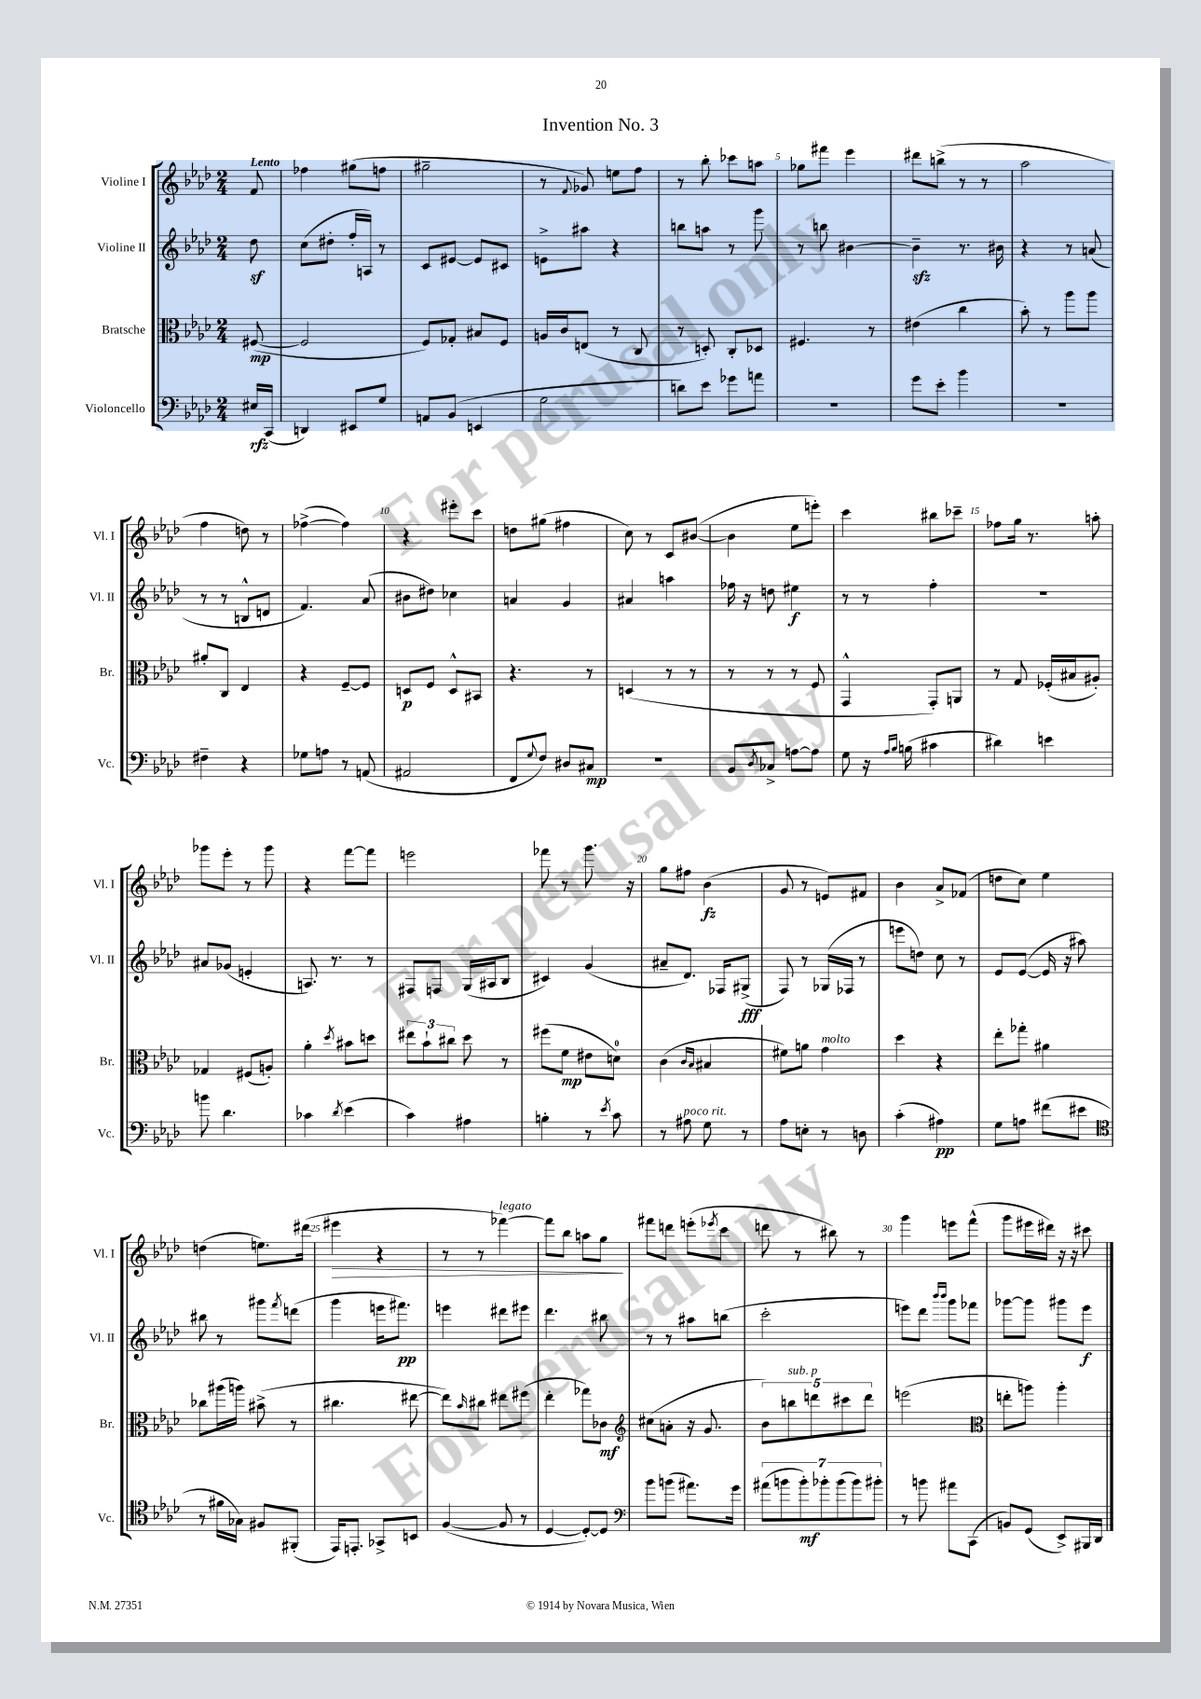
\header { title = "Invention No. 3" }
<<
\new StaffGroup <<
\new Staff = "s0" \with { instrumentName = "Violine I" shortInstrumentName = "Vl. I" } {
    \clef treble \key aes \major \numericTimeSignature \time 2/4 \partial 8 \tempo "Lento"
    f'8 |
    fes''4 gis''8( f''8 |
    gis''2-- |
    r8 \appoggiatura { f'8 } ges'8) e''8 f''8 |
    r8 bes''8-. ces'''8 a''8 |
    ges''8 fis'''8 ees'''4 |
    dis'''8 b''8->( r8 r8 |
    aes''2 |
    f''4 d''8) r8 |
    fes''4~->( fes''4) |
    r4 eis'''8-. c'''8 |
    d''8 gis''8( fis''4 |
    c''8) r8 c'8 bis'8~( |
    bis'4 ees''8 e'''8-.) |
    c'''4 bis''8 ces'''8-- |
    fes''8 g''16 r8. a''8-. |
    ges'''8 ees'''8-. r8 ges'''8 |
    r4 f'''8~ f'''8 |
    e'''2 |
    fes'''8 r8 g'''8. r16 |
    g''8 fis''8 bes'4\fz( |
    g'8 r8 e'8) fis'8 |
    bes'4 aes'8-> fes'8( |
    d''8 c''8) ees''4 |
    d''4( e''8.) dis'''16( |
    eis'''4\> r4 |
    r8 r8 fes'''4~^\markup { \italic "legato" }) |
    fes'''8 bes''8 a''8 g''8\! |
    fis'''8 d'''8 e'''8-.( \acciaccatura { ees'''8 } c'''8 |
    d'''8 r8 bis''8) r8 |
    g'''4 e'''8 f'''8-^( |
    g'''8 eis'''16 dis'''16) r16 r16 cis'''8 \bar "|." |
}
\new Staff = "s1" \with { instrumentName = "Violine II" shortInstrumentName = "Vl. II" } {
    \clef treble \key aes \major \numericTimeSignature \time 2/4 \partial 8
    des''8\sf |
    c''8( dis''8-. f''16-. a16) r8 |
    c'8 eis'8~ eis'8 cis'8 |
    e'8-> ais''8 r4 |
    b''8 a''8 r8 g'''8 |
    r8 b''8 bis'4~ |
    bis'4--\sfz r8. bis'16 |
    r4 r8 a'8( |
    r8 r8 b8-^ d'8 |
    f'4.) aes'8( |
    bis'8 dis''8) ces''4 |
    a'4 g'4 |
    ais'4 a''4 |
    fes''16 r16 d''8 eis''4\f |
    r8 r8 f''4-. |
    r2 |
    ais'8 ges'8( e'4-. |
    a8.) r8. r8 |
    fis8 f8 g16( ais16 bes8 |
    cis'4) g'4( |
    ais'8-- des'8.) fes16 gis8->\fff( |
    f8) r8 ges16( fes16 r8 |
    e'''8 d''8) c''8 r8 |
    ees'8 ees'8~( ees'16 r16 ais''8) |
    bis''8 r8 gis'''8 \acciaccatura { f'''8 } d'''8( |
    g'''4 e'''16 fis'''8.\pp) |
    e'''4 dis'''8 eis'''8 |
    des'''4. bis''8 |
    r8 r8 ais''8 b''8( |
    c'''2-. |
    e'''8) des'''8 \grace { bes'''16 bes'''16 } g'''8 fes'''8 |
    ges'''8~ ges'''8 gis'''8 ees'''8\f \bar "|." |
}
\new Staff = "s2" \with { instrumentName = "Bratsche" shortInstrumentName = "Br." } {
    \clef alto \key aes \major \numericTimeSignature \time 2/4 \partial 8
    fis8~\mp( |
    fis2 |
    f8) ges8-. bis8 f8 |
    a16 c'16 e8( r8 c8 |
    r8 d8-.) c8-. des8 |
    fis4. r8 |
    eis'4( c''4 |
    bes'8-.) r8 aes''8 aes''8 |
    ais'8-. c8 ees4 |
    r4 f8~-- f8 |
    d8\p f8 d8-^ bis,8 |
    r4. r8 |
    d4( r8 r8 |
    r8 r8 r8 f8 |
    g,4-^ g,8-.) a,8 |
    r8 g8 fes16-.( bis16 ais8-.) |
    ges4 fis8( a8-.) |
    aes'4-. \acciaccatura { des''8 } bis'8 d''8 |
    \tuplet 3/2 { eis''8 bes'8-! cis''8 } des''8 r8 |
    fis''8( f'8\mp eis'8 d'8-0) |
    c'4( \grace { c'16 bes16 } bis4 |
    fis'8) a'8 g'4^\markup { \italic "molto" } |
    des''4 r4 |
    ees''8-. ges''8-. ais'4 |
    ces''8 ais''16( a''16) bis'8->( r8 |
    cis''4. eis''8~ |
    eis''8) \grace { bes'16 } cis''8 eis''8 fis''8( |
    ees''4-. ges''8) ces'8\mf |
    \clef treble cis''8( a'8-. r16 g'8. |
    \tuplet 5/4 { bes'8) b''8^\markup { \italic "sub. p" } d'''8 cis'''8 d'''8 } |
    e'''2( |
    \clef alto e''8-. a''8) a''4-. \bar "|." |
}
\new Staff = "s3" \with { instrumentName = "Violoncello" shortInstrumentName = "Vc." } {
    \clef bass \key aes \major \numericTimeSignature \time 2/4 \partial 8
    eis16\rfz c,16( |
    d,4) eis,8 g8 |
    a,8 bes,8( e,4 |
    g2 |
    d'8) ees'8 ges'8 a'8 |
    r2 |
    g'8 ees'8-. bes'4 |
    r2 |
    fis4-- r4 |
    ges8 a8 r8 a,8( |
    ais,2 |
    f,8 \appoggiatura { g8 } f8) dis8 cis8\mp |
    r2 |
    bes,8 \acciaccatura { des8 } ces8-> a8~ a8 |
    g8 r16 \grace { aes16 bes16 } b16( cis'4 |
    dis'4) e'4 |
    b'8 des'4. |
    ces'4 \acciaccatura { des'8 } ees'4( |
    c'4) ais4 |
    b4-. r8 \acciaccatura { ees'8 } c'8 |
    r8 ais8^\markup { \italic "poco rit." } g8 r8 |
    aes8 e8-. r8 d8 |
    c'4-.( ais4\pp) |
    g8 a8 fis'8( eis'8 |
    \clef tenor r8 fis'16 ges16) fis8 fis,8-.( |
    ees,16) e,8.-. ges,8-> b,8 |
    f4~( f8 r8 |
    des4~ des8~-.) des8 |
    \clef bass bes'8 b'8( ais'8.) g'16 |
    \tuplet 7/4 { ais'8( b'8 b'8-.\mf) bes'8-. bes'8( bes'8) bis'8-. } |
    r8 b'8 ais'8 c,8( |
    b,8) g,8( ees,8->) bis,,16 des,16 \bar "|." |
}
>>
>>
\layout { \context { \Score \override BarNumber.break-visibility = ##(#f #t #t) barNumberVisibility = #(every-nth-bar-number-visible 5) } }
